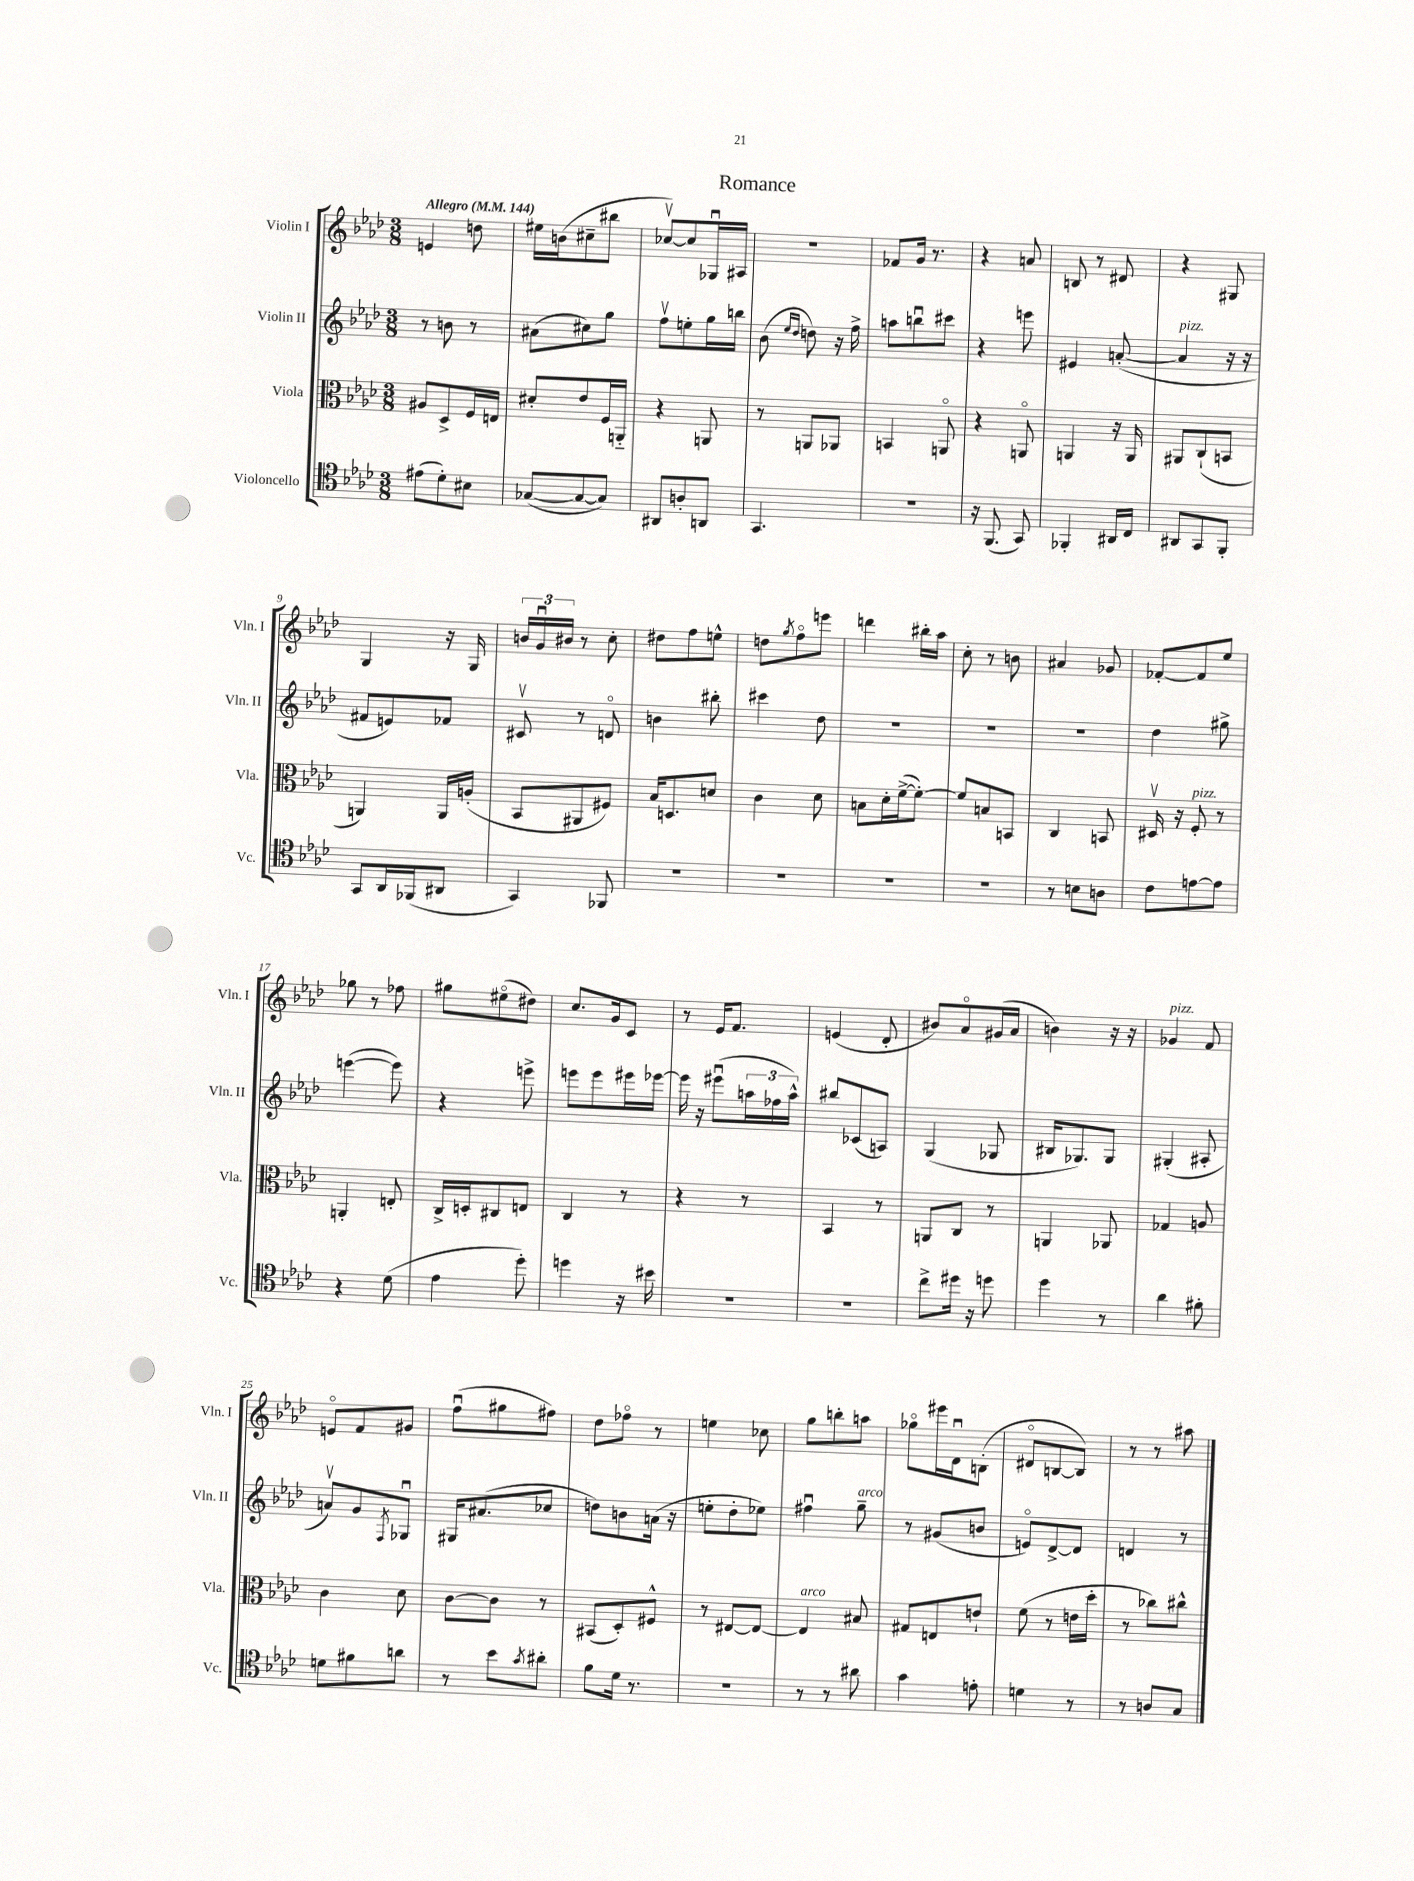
\header { title = "Romance" }
<<
\new StaffGroup <<
\new Staff = "s0" \with { instrumentName = "Violin I" shortInstrumentName = "Vln. I" } {
    \clef treble \key aes \major \numericTimeSignature \time 3/8 \tempo "Allegro" 4 = 144
    e'4 d''8 |
    eis''16 b'16( cis''8-- bis''8 |
    ces''8~\upbow) ces''8 ges16\downbow ais16 |
    r4. |
    fes'8 g'16 r8. |
    r4 a'8 |
    b8 r8 dis'8 |
    r4 gis8 |
    g4 r16 g16 |
    \tuplet 3/2 { b'16 g'16\downbow bis'16 } r8 c''8-. |
    dis''8 f''8 e''8-^ |
    d''8 \acciaccatura { g''8 } f''8\flageolet e'''8 |
    d'''4 bis''16-. aes''16 |
    c''8-. r8 b'8 |
    ais'4 ges'8 |
    fes'8~-. fes'8 ees''8 |
    ges''8 r8 fes''8 |
    gis''8 eis''8\flageolet( dis''8) |
    c''8. g'16 c'8 |
    r8 ees'16 f'8. |
    e'4( des'8-. |
    bis'8) aes'8\flageolet gis'16( aes'16 |
    b'4) r16 r16 |
    ges'4^\markup { \italic "pizz." } f'8 |
    e'8\flageolet f'8 gis'8 |
    f''8\downbow( gis''8 fis''8) |
    des''8 fes''8\flageolet r8 |
    e''4 ces''8 |
    g''8 b''8-. a''8 |
    ges''8\flageolet eis'''16 des'16\downbow b8-.( |
    dis'8\flageolet b8~ b8) |
    r8 r8 ais''8 \bar "|." |
}
\new Staff = "s1" \with { instrumentName = "Violin II" shortInstrumentName = "Vln. II" } {
    \clef treble \key aes \major \numericTimeSignature \time 3/8
    r8 b'8 r8 |
    ais'8( cis''8) g''8 |
    f''8\upbow e''8-. g''16 b''16 |
    bes'8( \grace { ees''16 des''16 } d''8) r16 f''16-> |
    a''8 b''8\downbow cis'''8 |
    r4 e'''8 |
    eis'4 a'8~-.( |
    a'4^\markup { \italic "pizz." } r16 r16 |
    fis'8 e'8) fes'8 |
    cis'8\upbow r8 d'8\flageolet |
    b'4 bis''8-. |
    cis'''4 des''8 |
    R4. |
    R4. |
    R4. |
    des''4 gis''8-> |
    e'''4~( e'''8) |
    r4 e'''8-> |
    e'''8 e'''8 eis'''16 ees'''16~ |
    ees'''16 r16 eis'''8\downbow( \tuplet 3/2 { a''16 fes''16 a''16-^) } |
    bis''8 ces'8( a8) |
    g4( ges8 |
    bis16 ges8.) ges8 |
    gis4-.( ais8-. |
    a'8\upbow) g'8 \acciaccatura { f8 } ges8\downbow |
    gis16 ais'8.( ces''8 |
    d''8) b'8 a'16( r16 |
    e''8-. des''8-. ees''8) |
    fis''4\downbow g''8--^\markup { \italic "arco" } |
    r8 gis'8( b'8 |
    e'8\flageolet) des'8~-> des'8 |
    d'4 r8 \bar "|." |
}
\new Staff = "s2" \with { instrumentName = "Viola" shortInstrumentName = "Vla." } {
    \clef alto \key aes \major \numericTimeSignature \time 3/8
    ais8 des8-> f16 e16 |
    dis'8-. ees'8 f16 a,16-_ |
    r4 a,8 |
    r8 a,8 aes,8 |
    b,4 a,8\flageolet |
    r4 a,8\flageolet |
    a,4 r16 a,16 |
    ais,8 c8-!( b,8 |
    a,4) a,16 a16-.( |
    bes,8 ais,8 fis8) |
    bes16 d8. d'8 |
    c'4 des'8 |
    b8 des'16-. f'16~->( f'8~-.) |
    f'8 b8 b,8 |
    c4 b,8 |
    dis16\upbow r16 f8-.^\markup { \italic "pizz." } r8 |
    a,4-. e8-. |
    c16-> d16-. cis8 e8 |
    c4 r8 |
    r4 r8 |
    bes,4 r8 |
    a,8 c8 r8 |
    a,4 aes,8 |
    ges4 a8 |
    c'4 des'8 |
    c'8~ c'8 r8 |
    bis,8( des8-.) fis8-^ |
    r8 eis8~ eis8~ |
    eis4^\markup { \italic "arco" } bis8 |
    gis8 e8 e'8-! |
    f'8( r8 e'16 des''16-. |
    r8 ces''8) cis''8-^ \bar "|." |
}
\new Staff = "s3" \with { instrumentName = "Violoncello" shortInstrumentName = "Vc." } {
    \clef tenor \key aes \major \numericTimeSignature \time 3/8
    eis'8( des'8-.) bis8 |
    ges8~( ges8~ ges8) |
    ais,8 a8-. a,8 |
    g,4. |
    R4. |
    r16 f,8.( g,8) |
    fes,4-. ais,16 c16 |
    ais,8 g,8 f,8-. |
    g,8 aes,16 fes,16( ais,8 |
    g,4) fes,8 |
    R4. |
    R4. |
    R4. |
    R4. |
    r8 b8 a8 |
    c'8 e'8~ e'8 |
    r4 des'8( |
    ees'4 des''8-.) |
    d''4 r16 bis'16 |
    R4. |
    R4. |
    c''8-> dis''16 r16 d''8 |
    des''4 r8 |
    aes'4 fis'8-. |
    d'8 fis'8 a'8 |
    r8 bes'8 \acciaccatura { g'8 } ais'8-. |
    f'8 des'16 r8. |
    R4. |
    r8 r8 ais'8 |
    g'4 e'8-. |
    d'4 r8 |
    r8 a8 g8 \bar "|." |
}
>>
>>
